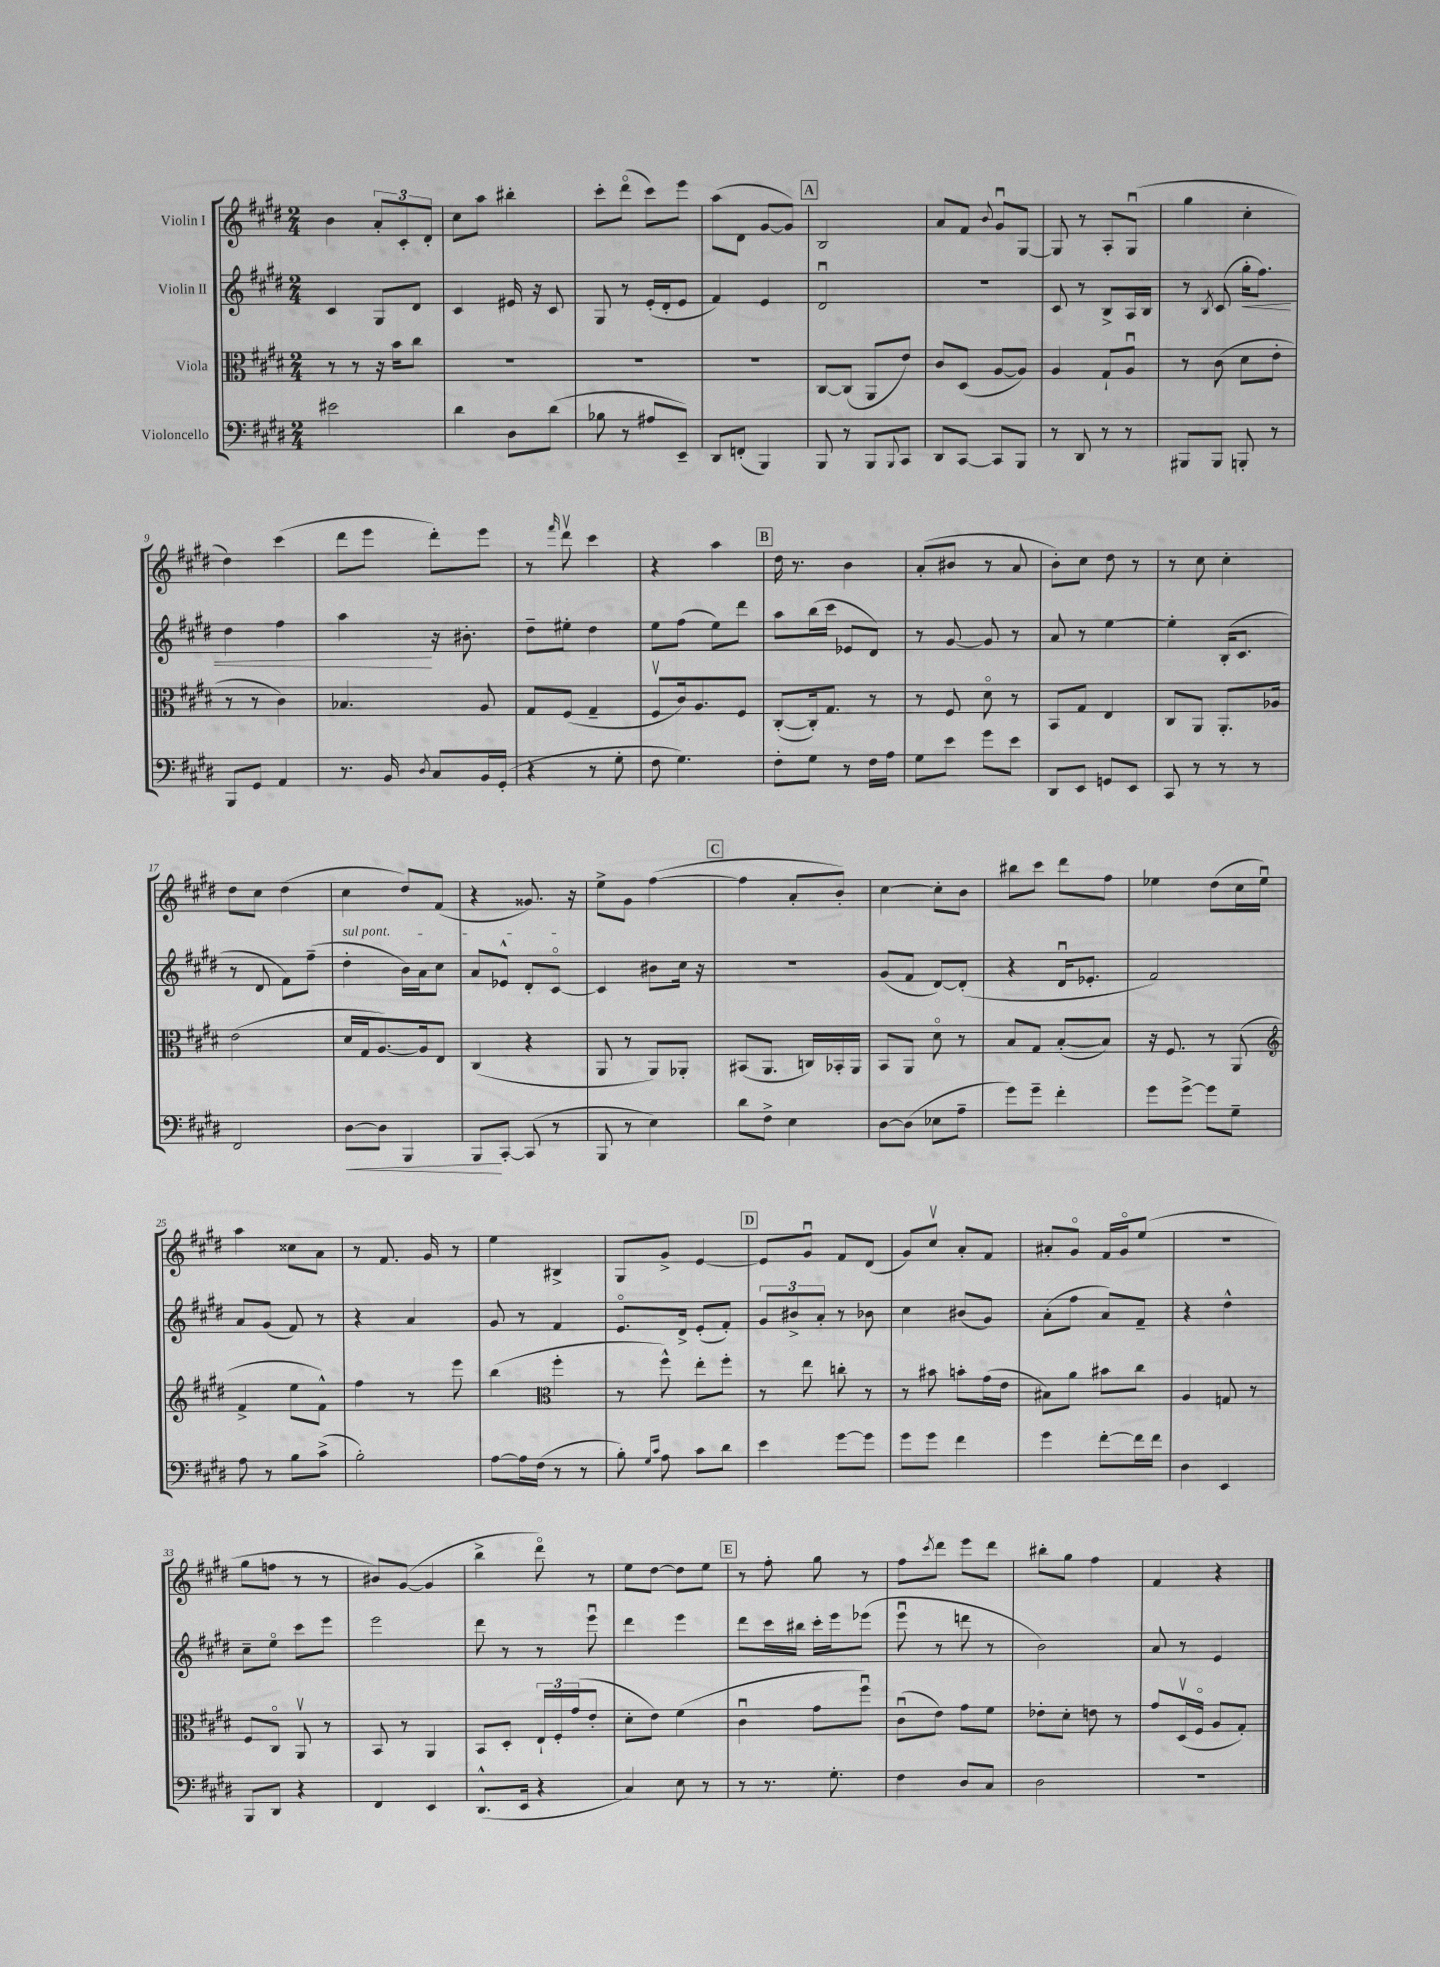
<<
\new StaffGroup <<
\new Staff = "s0" \with { instrumentName = "Violin I" } {
    \clef treble \key e \major \numericTimeSignature \time 2/4
    b'4 \tuplet 3/2 { a'8-. cis'8-. dis'8-. } |
    cis''8 a''8 bis''4-. |
    cis'''8-. dis'''8\flageolet( cis'''8) e'''8 |
    a''8( dis'8 gis'8~ gis'8) |
    \mark \markup { \box "A" } b2 |
    a'8 fis'8 \appoggiatura { b'8 } gis'8\downbow gis8~ |
    gis8 r8 a8-. gis8\downbow( |
    gis''4 cis''4-. |
    dis''4) cis'''4( |
    dis'''8 e'''8 dis'''8-.) e'''8 |
    r8 \grace { fis'''16 } dis'''8\upbow cis'''4 |
    r4 a''4 |
    \mark \markup { \box "B" } dis''16 r8. b'4 |
    a'8-.( bis'8 r8 a'8 |
    b'8-.) cis''8 dis''8 r8 |
    r8 cis''8 cis''4-. |
    dis''8 cis''8 dis''4( |
    cis''4 dis''8) fis'8( |
    r4 gisis'8.) r16 |
    e''8-> gis'8 fis''4~( |
    \mark \markup { \box "C" } fis''4 a'8-. b'8-.) |
    cis''4~ cis''8-. b'8 |
    bis''8 cis'''8 dis'''8 fis''8 |
    ees''4 dis''8( cis''16 ees''16\downbow) |
    a''4 cisis''8 a'8 |
    r8 fis'8. gis'16 r8 |
    e''4 bis4-> |
    gis8 gis'8-> e'4~ |
    \mark \markup { \box "D" } e'8 gis'8\downbow fis'8 dis'8( |
    gis'8) cis''8\upbow a'8-. fis'8 |
    ais'8-. gis'8\flageolet fis'16 gis'16\flageolet e''8( |
    R2 |
    gis''8 f''8 r8 r8 |
    bis'8) gis'8~( gis'4 |
    b''4-> dis'''8\flageolet) r8 |
    e''8 dis''8~ dis''8 e''8 |
    \mark \markup { \box "E" } r8 fis''8-. gis''8 r8 |
    fis''8 \acciaccatura { cis'''8 } dis'''8 e'''8 dis'''8 |
    bis''8-. gis''8 fis''4 |
    fis'4 r4 \bar "|." |
}
\new Staff = "s1" \with { instrumentName = "Violin II" } {
    \clef treble \key e \major \numericTimeSignature \time 2/4
    cis'4 gis8 dis'8 |
    cis'4 eis'16 r16 cis'8 |
    gis8 r8 e'16-.( dis'16-. e'8 |
    fis'4) e'4 |
    \mark \markup { \box "A" } dis'2\downbow |
    R2 |
    cis'8 r8 b8-> a16 b16 |
    r8 \acciaccatura { b8 } cis'8( gis''16-.\< fis''8.) |
    dis''4 fis''4 |
    a''4\! r16 bis'8.-. |
    dis''8-- eis''8-. dis''4 |
    e''8 fis''8( e''8) dis'''8 |
    \mark \markup { \box "B" } a''8 b''16( cis'''16 ees'8 dis'8) |
    r8 gis'8~ gis'8 r8 |
    a'8 r8 e''4~ |
    e''4-. b16-.( cis'8. |
    r8 dis'8 fis'8) fis''8--( |
    \once \override TextSpanner.bound-details.left.text = \markup { \italic "sul pont." } dis''4-.\startTextSpan b'16) a'16 cis''8 |
    a'8 ees'8-^ dis'8-. cis'8~\flageolet\stopTextSpan |
    cis'4 bis'8 cis''16 r16 |
    \mark \markup { \box "C" } r2 |
    gis'8( fis'8 dis'8~) dis'8-.( |
    r4 dis'16\downbow ees'8.-. |
    fis'2) |
    a'8 gis'8( fis'8) r8 |
    r4 a'4 |
    gis'8 r8 fis'4 |
    e'8.\flageolet dis'16-> e'8-.( fis'8-.) |
    \mark \markup { \box "D" } \tuplet 3/2 { gis'8 bis'8-> a'8-. } r8 bes'8 |
    cis''4 bis'8( gis'8) |
    a'8-.( fis''8 a'8) fis'8-- |
    r4 dis''4-^ |
    cis''8-- e''8\flageolet cis'''8 e'''8 |
    e'''2 |
    dis'''8 r8 r8 e'''8\downbow |
    dis'''4 e'''4 |
    \mark \markup { \box "E" } dis'''8 cis'''16 bis''16 cis'''16-. e'''16 ees'''8( |
    e'''8\downbow r8 d'''8 r8 |
    b'2) |
    a'8 r8 e'4 \bar "|." |
}
\new Staff = "s2" \with { instrumentName = "Viola" } {
    \clef alto \key e \major \numericTimeSignature \time 2/4
    r8 r8 r16 b'16 cis''8 |
    R2 |
    R2 |
    R2 |
    \mark \markup { \box "A" } cis8~ cis8( a,8 e'8) |
    cis'8 dis8( a8~ a8) |
    a4 gis8-! a8\downbow |
    r8 cis'8( dis'8 e'8-. |
    r8 r8 cis'4) |
    bes4. a8 |
    gis8 fis8( gis4-- |
    fis8\upbow cis'16) a8. fis8 |
    \mark \markup { \box "B" } cis8~-.( cis16-.) gis8. r8 |
    r8 fis8 dis'8\flageolet r8 |
    b,8 gis8 e4 |
    cis8 a,8 a,8.-. aes16 |
    e'2( |
    dis'16 gis16 a8.~) a16 e8 |
    cis4( r4 |
    a,8 r8 a,8) aes,8-. |
    \mark \markup { \box "C" } bis,8( a,8. c16) bes,16-. a,16 |
    b,8 a,8 dis'8\flageolet r8 |
    b8 gis8 b8~-.( b8) |
    r16 fis8. r8 a,8( |
    \clef treble fis'4-> e''8 fis'8-^) |
    fis''4 r8 e'''8 |
    b''4( \clef alto fis''4-. |
    r8 fis''8-^) e''8-. fis''8-. |
    \mark \markup { \box "D" } r8 e''8 c''8-. r8 |
    r8 bis'8 b'8-. gis'16( e'16 |
    bis8) a'8 bis'8 cis''8 |
    a4 g8 r8 |
    fis8 cis8\flageolet a,8\upbow r8 |
    b,8 r8 a,4 |
    b,8 dis8-. \tuplet 3/2 { e16-! fis16-. gis'16( } e'8-. |
    dis'8-. e'8) fis'4( |
    \mark \markup { \box "E" } cis'4\downbow gis'8 fis''8\downbow) |
    cis'8\downbow( e'8) gis'8 fis'8 |
    ees'8-. dis'8-. e'8 r8 |
    gis'8 dis16\upbow( fis16\flageolet a8 gis8-.) \bar "|." |
}
\new Staff = "s3" \with { instrumentName = "Violoncello" } {
    \clef bass \key e \major \numericTimeSignature \time 2/4
    eis'2 |
    dis'4 dis8 dis'8( |
    bes8 r8 ais8 e,8--) |
    dis,8 f,8-.( b,,4) |
    \mark \markup { \box "A" } b,,8 r8 b,,8 \appoggiatura { b,,8 } cis,8 |
    dis,8 cis,8~ cis,8 b,,8 |
    r8 dis,8 r8 r8 |
    bis,,8 bis,,8 b,,8-. r8 |
    b,,8 gis,8 a,4 |
    r8. b,16 \acciaccatura { dis8 } cis8 b,16 gis,16-.( |
    r4 r8 gis8-. |
    fis8 gis4.) |
    \mark \markup { \box "B" } fis8-. gis8 r8 fis16 a16 |
    gis8 e'8 gis'8 e'8 |
    dis,8 e,8 g,8 e,8 |
    cis,8 r8 r8 r8 |
    fis,2 |
    dis8~\< dis8 b,,4 |
    b,,8\! cis,8~-. cis,8( r8 |
    b,,8 r8 e4) |
    \mark \markup { \box "C" } dis'8 fis8-> e4 |
    dis8~ dis8( ees8 a8-- |
    gis'8) gis'8-- fis'4-. |
    gis'8 gis'8~-> gis'8 gis8-- |
    a8 r8 b8 cis'8->( |
    b2-.) |
    a8~ a16 fis16( r8 r8 |
    b8-.) \grace { gis16 cis'16 } a8 cis'8 dis'8 |
    \mark \markup { \box "D" } e'4 gis'8~ gis'8 |
    gis'8 gis'8 fis'4 |
    gis'4 fis'8~-. fis'16 fis'16 |
    dis4 e,4 |
    b,,8 dis,8 r4 |
    fis,4 e,4 |
    dis,8.-^( e,16 r4 |
    cis4) e8 r8 |
    \mark \markup { \box "E" } r8 r8. gis8.-. |
    fis4 dis8 cis8 |
    dis2 |
    R2 \bar "|." |
}
>>
>>
